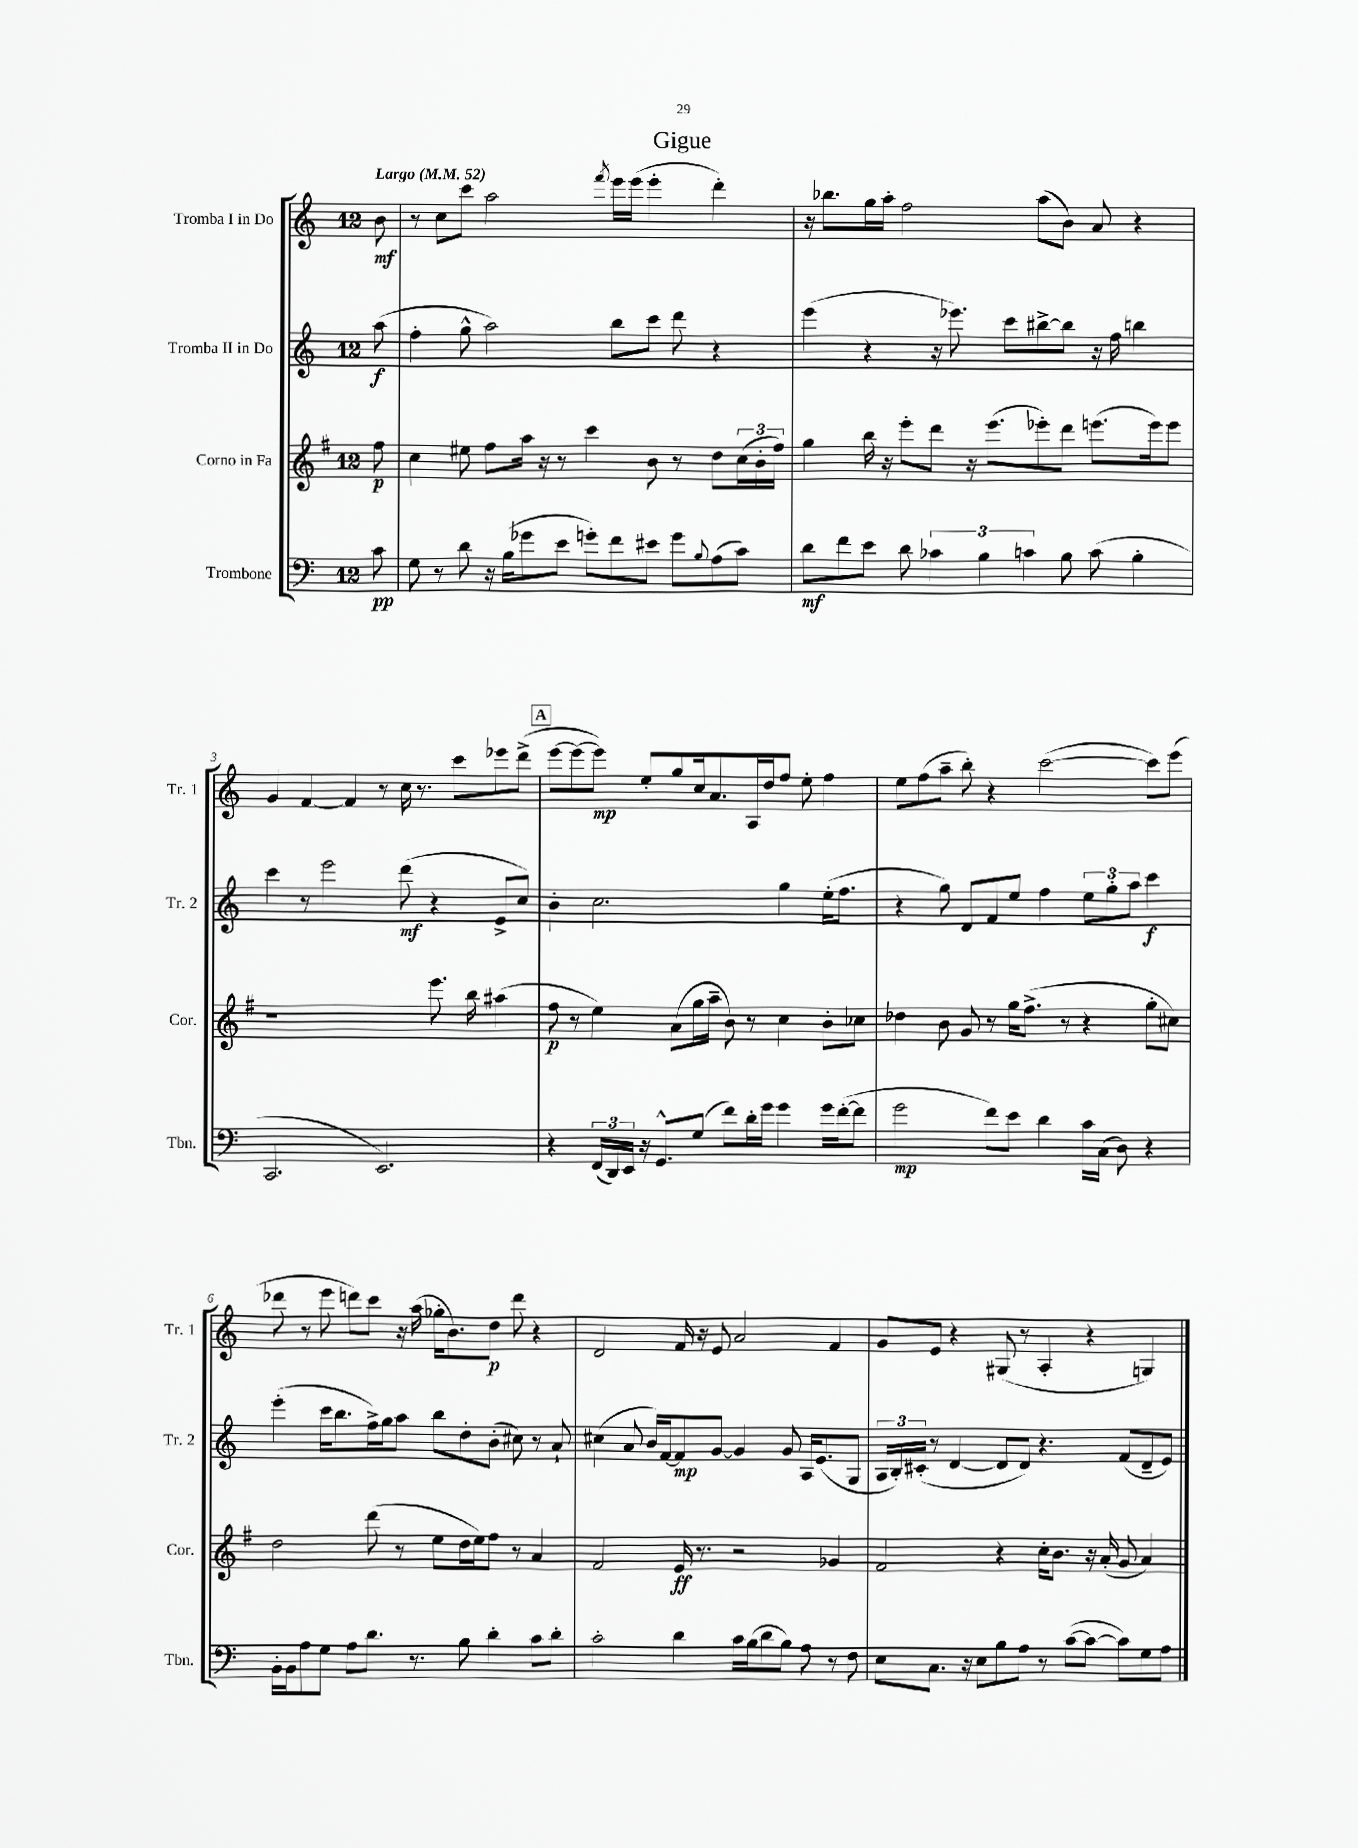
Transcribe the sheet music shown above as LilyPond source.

\header { title = "Gigue" }
<<
\new StaffGroup <<
\new Staff = "s0" \with { instrumentName = "Tromba I in Do" shortInstrumentName = "Tr. 1" } {
    \clef treble \key c \major \once \override Staff.TimeSignature.style = #'single-digit \time 12/8 \partial 8 \tempo "Largo" 4 = 52
    b'8\mf |
    r8 c''8 c'''8 a''2 \acciaccatura { f'''8 } e'''16 e'''16( e'''4-. d'''4-.) |
    r16 bes''8. g''16 a''16-. f''2 a''8( b'8) a'8 r4 |
    g'4 f'4~ f'4 r8 c''16 r8. c'''8 ees'''8 d'''8->( |
    \mark \markup { \box "A" } e'''8~ e'''8~ e'''8\mp) e''8-. g''8 c''16 a'8. a16 d''16 f''8 e''8-. f''4 |
    e''8 f''8( a''8-- b''8-.) r4 c'''2~( c'''8) e'''8( |
    des'''8 r8 e'''8 d'''8) c'''8 r16 a''16( ges''16-. b'8.) d''8\p d'''8 r4 |
    d'2 f'16 r16 e'8 a'2 f'4 |
    g'8 e'8 r4 gis8( r8 a4-. r4 g4) \bar "|." |
}
\new Staff = "s1" \with { instrumentName = "Tromba II in Do" shortInstrumentName = "Tr. 2" } {
    \clef treble \key c \major \once \override Staff.TimeSignature.style = #'single-digit \time 12/8 \partial 8
    a''8\f( |
    f''4-. g''8-^ a''2) b''8 c'''8 d'''8 r4 |
    e'''4( r4 r16 ees'''8.) c'''8 bis''8~-> bis''8 r16 f''16 b''4 |
    c'''4 r8 e'''2 d'''8\mf( r4 e'8-> c''8) |
    \mark \markup { \box "A" } b'4-. c''2. g''4 e''16-.( f''8. |
    r4 g''8) d'8 f'8 e''8 f''4 \tuplet 3/2 { e''8 g''8-. a''8 } c'''4\f |
    e'''4-.( c'''16 b''8. f''16->) g''16 a''8 b''8 d''8-. b'8-.( cis''8) r8 a'8-! |
    cis''4( a'8 b'16) f'16~ f'8\mp g'8~ g'4 g'8 a16 e'8.( g8 |
    \tuplet 3/2 { a16 b16-.) cis'16-.( } r8 d'4~ d'8 d'8) r4. f'8( d'8-- e'8) \bar "|." |
}
\new Staff = "s2" \with { instrumentName = "Corno in Fa" shortInstrumentName = "Cor." } {
    \clef treble \key g \major \once \override Staff.TimeSignature.style = #'single-digit \time 12/8 \partial 8
    fis''8\p |
    c''4 eis''8 fis''8 a''16 r16 r8 c'''4 b'8 r8 d''8 \tuplet 3/2 { c''16( b'16-. fis''16) } |
    g''4 b''16 r16 e'''8-. d'''8 r16 e'''8.( ees'''8-.) d'''8 e'''8.( e'''16) e'''8 |
    r1 e'''8. b''16 ais''4( |
    \mark \markup { \box "A" } fis''8\p r8 e''4) a'8( g''16 a''16-- b'8) r8 c''4 b'8-. ces''8 |
    des''4 b'8 g'8 r8 g''16 fis''8.->( r8 r4 g''8-. cis''8) |
    d''2 d'''8( r8 e''8 d''16 e''16) fis''8 r8 a'4 |
    fis'2 e'16\ff r8. r2 ges'4 |
    fis'2 r4 c''16-. b'8. r16 a'16-.( g'8 a'4) \bar "|." |
}
\new Staff = "s3" \with { instrumentName = "Trombone" shortInstrumentName = "Tbn." } {
    \clef bass \key c \major \once \override Staff.TimeSignature.style = #'single-digit \time 12/8 \partial 8
    c'8\pp |
    g8 r8 d'8 r16 b16( ges'8 e'8 g'8-.) f'8 eis'8 g'8 \appoggiatura { b8 } a8( c'8) |
    d'8\mf f'8 e'8 d'8 \tuplet 3/2 { ces'4 b4 c'4 } b8 c'8( b4-. |
    c,2. e,2.) |
    \mark \markup { \box "A" } r4 \tuplet 3/2 { f,16( d,16) e,16 } r16 g,8.-^ g8( f'8) d'16-. g'16 g'4 g'16 f'16~-.( f'8 |
    g'2\mp f'8) e'8 d'4 c'16 c16( d8) r4 |
    b,16-. b,16 a8 g8 a8 d'8. r8. b8 d'4-. c'8 d'8-. |
    c'2-. d'4 c'16 b16( d'8 b8) a8 r8 f8 |
    e8 c8. r16 e8 b8 a8 r8 c'8~( c'8~ c'8) g8 a8 \bar "|." |
}
>>
>>
